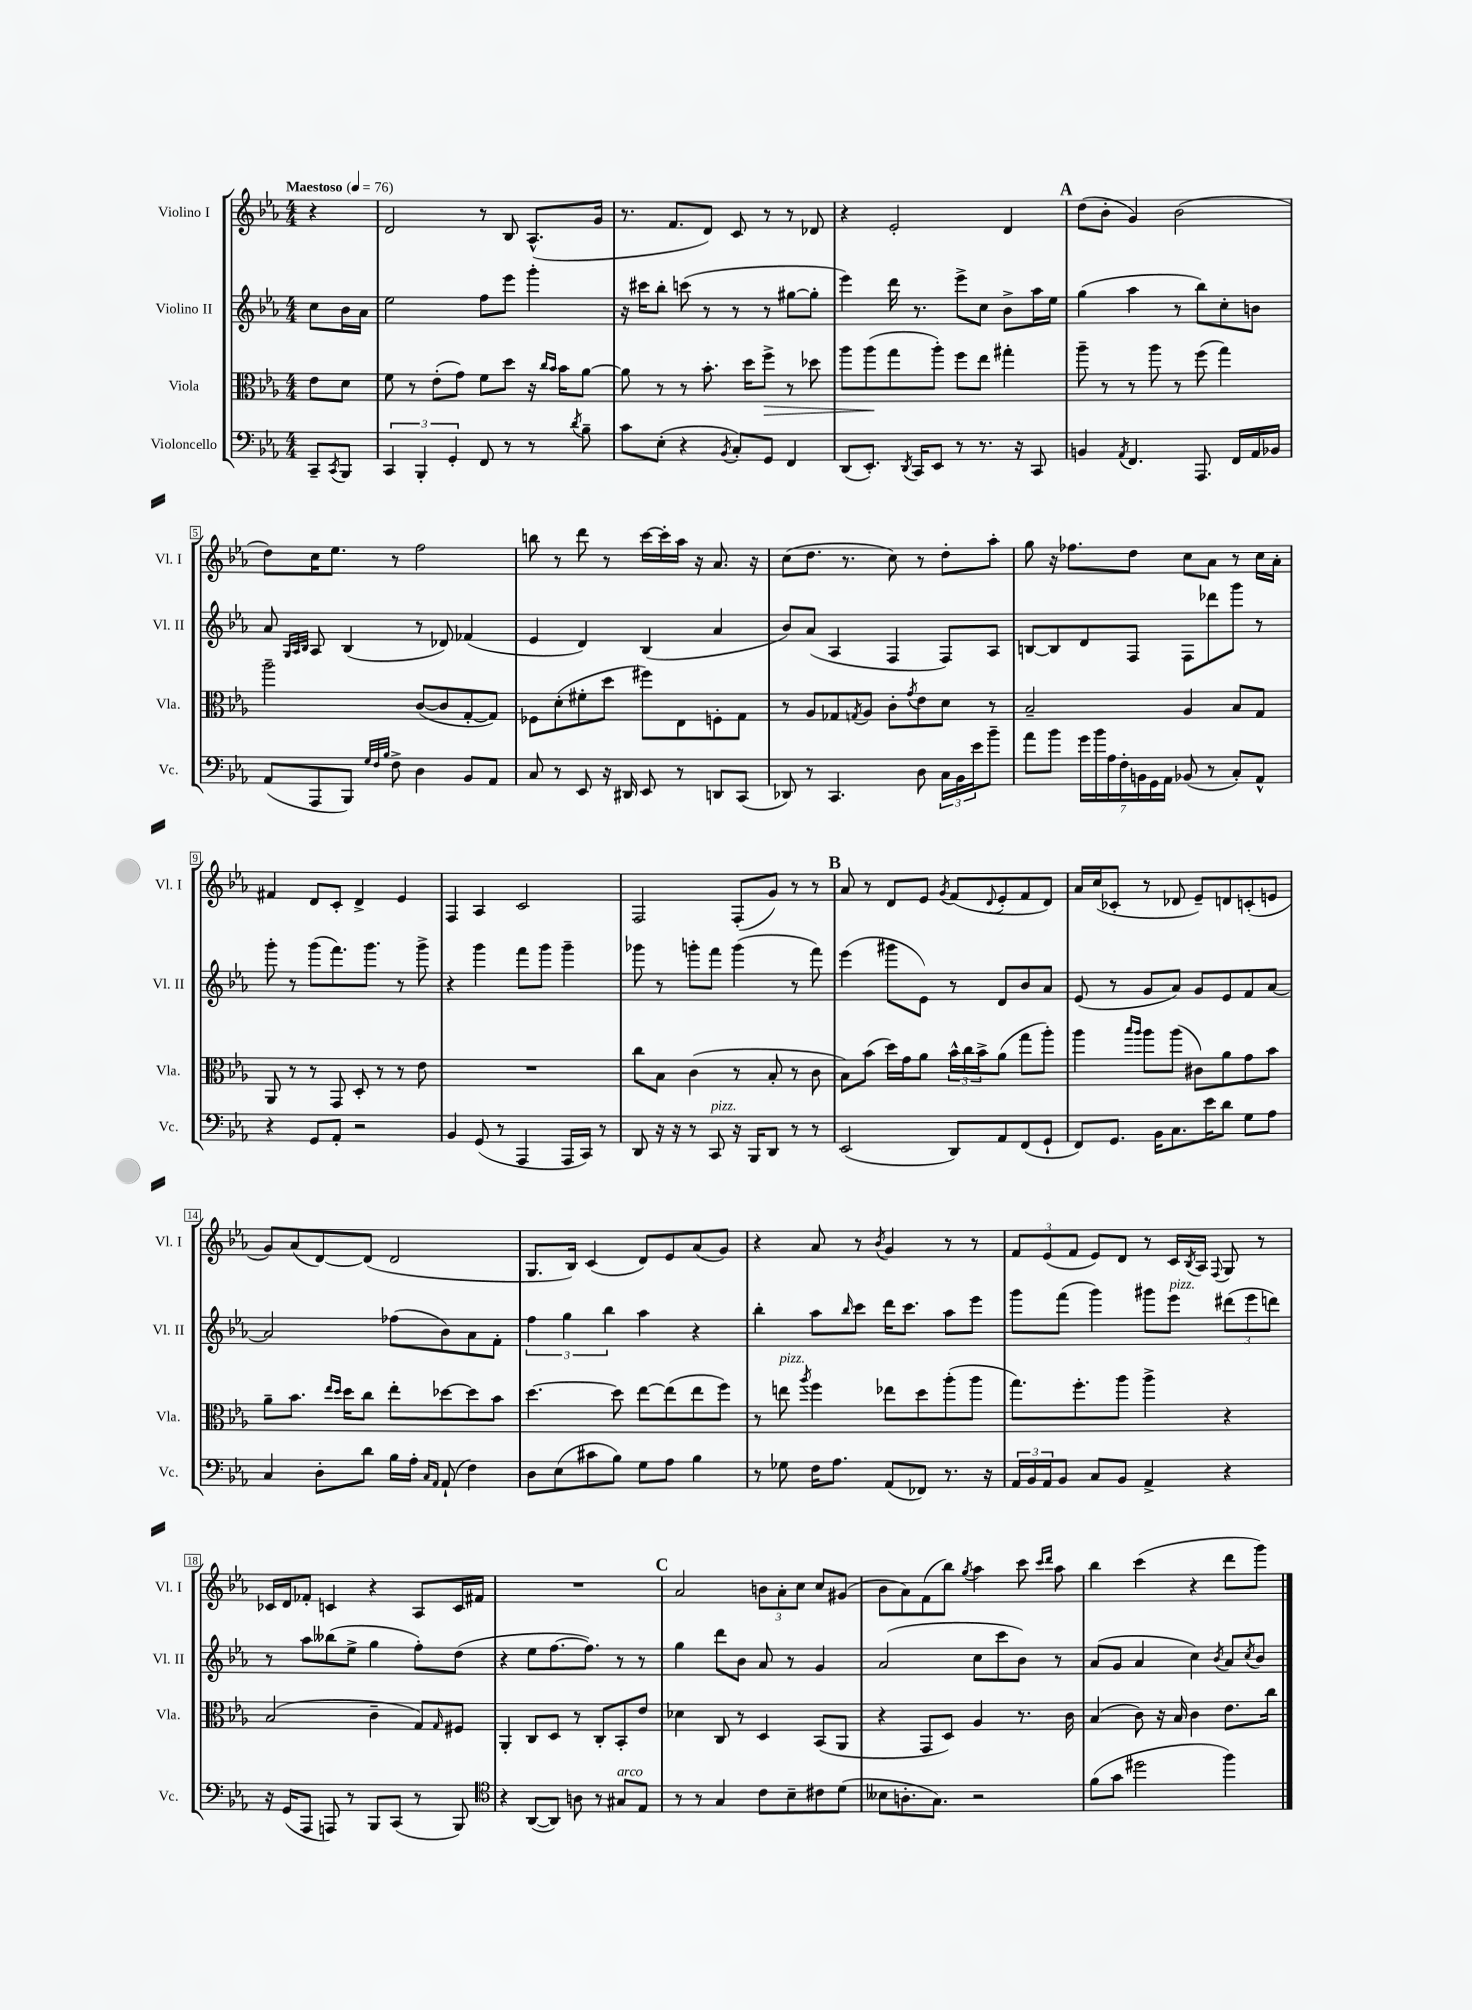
<<
\new StaffGroup <<
\new Staff = "s0" \with { instrumentName = "Violino I" shortInstrumentName = "Vl. I" } {
    \clef treble \key ees \major \numericTimeSignature \time 4/4 \partial 4 \tempo "Maestoso" 4 = 76
    r4 |
    d'2 r8 bes8 aes8.-^( g'16 |
    r8. f'8. d'8) c'8 r8 r8 des'8 |
    r4 ees'2-. d'4 |
    \mark \markup { \bold "A" } d''8( bes'8-. g'4) bes'2( |
    d''8) c''16 ees''8. r8 f''2 |
    b''8 r8 d'''8 r8 c'''16~ c'''16-. aes''16 r16 aes'8. r16 |
    c''8( d''8. r8. c''8) r8 d''8-. aes''8-. |
    g''8 r16 fes''8. d''8 c''8 aes'8 r8 c''16 aes'16-. |
    fis'4 d'8 c'8-. d'4-> ees'4 |
    f4 aes4 c'2 |
    f2 f8-.( g'8) r8 r8 |
    \mark \markup { \bold "B" } aes'8 r8 d'8 ees'8 \acciaccatura { g'8 } f'8( \appoggiatura { d'8 } ees'8-. f'8 d'8) |
    aes'16 c''16( ces'8-. r8 des'8 ees'8--) d'8 c'8-.( e'8 |
    g'8) aes'8( d'8~) d'8( d'2 |
    g8. bes16) c'4( d'8) ees'8 aes'8( g'8) |
    r4 aes'8 r8 \acciaccatura { bes'8 } g'4 r8 r8 |
    \tuplet 3/2 { f'8 ees'8( f'8 } ees'8) d'8 r8 c'16 \acciaccatura { bes8 } aes16 \appoggiatura { f8 } g8 r8 |
    ces'16 d'16 fes'8-. c'4 r4 aes8 c'16 fis'16 |
    R1 |
    \mark \markup { \bold "C" } aes'2 \tuplet 3/2 { b'8 aes'8-. c''8 } c''8 gis'8( |
    bes'8 aes'8) f'8( bes''8) \acciaccatura { g''8 } aes''4 c'''8 \grace { c'''16 d'''16 } aes''8 |
    bes''4 c'''4( r4 d'''8 g'''8) \bar "|." |
}
\new Staff = "s1" \with { instrumentName = "Violino II" shortInstrumentName = "Vl. II" } {
    \clef treble \key ees \major \numericTimeSignature \time 4/4 \partial 4
    c''8 bes'16 aes'16 |
    ees''2 f''8 ees'''8 g'''4-. |
    r16 cis'''16 bes''8-. c'''8( r8 r8 r8 gis''8~ gis''8-. |
    ees'''4) d'''16 r8. ees'''8-> c''8 bes'8-> aes''16 ees''16 |
    \mark \markup { \bold "A" } g''4( aes''4 r8 bes''8) c''8-. b'8 |
    aes'8 \grace { g32 aes32 bes32 } aes8 bes4( r8 des'8) fes'4( |
    ees'4 d'4) bes4( aes'4 |
    bes'8) aes'8( aes4 f4 f8) aes8 |
    b8~ b8 d'8 f8 f8 des'''8 g'''8 r8 |
    g'''8-. r8 g'''8( f'''8.) g'''8. r8 g'''8-> |
    r4 g'''4 f'''8 g'''8 g'''4-- |
    ges'''8 r8 g'''8-. f'''8 g'''4( r8 f'''8) |
    \mark \markup { \bold "B" } ees'''4( gis'''8 ees'8) r8 d'8 bes'8 aes'8 |
    ees'8( r8 g'8 aes'8) g'8 ees'8 f'8 aes'8~ |
    aes'2 fes''8( bes'8) aes'8 f'8-. |
    \tuplet 3/2 { f''4 g''4 bes''4 } aes''4 r4 |
    bes''4-. aes''8 \grace { bes''16 } c'''8 d'''16 c'''8. aes''8 ees'''8 |
    g'''8 f'''8( g'''4) gis'''8 ees'''8^\markup { \italic "pizz." } \tuplet 3/2 { dis'''8( ees'''8 d'''8) } |
    r8 aes''8 beses''8( ees''8-> g''4 f''8-.) d''8( |
    r4 ees''8 f''8.~ f''8.) r8 r8 |
    \mark \markup { \bold "C" } g''4 d'''8 bes'8 aes'8 r8 g'4 |
    aes'2( c''8 c'''8 bes'8) r8 |
    aes'8( g'8 aes'4 c''4) \acciaccatura { bes'8 } aes'8 \acciaccatura { c''8 } bes'8 \bar "|." |
}
\new Staff = "s2" \with { instrumentName = "Viola" shortInstrumentName = "Vla." } {
    \clef alto \key ees \major \numericTimeSignature \time 4/4 \partial 4
    ees'8 d'8 |
    f'8 r8 ees'8-.( g'8) f'8 d''8 r16 \grace { c''16 bes'16 } bes'16 aes'8~ |
    aes'8 r8 r8 bes'8.-. d''16 f''8->\> r8 des''8 |
    aes''8 aes''8\!( g''8 aes''8-.) f''8 ees''8 gis''4-. |
    \mark \markup { \bold "A" } aes''8-- r8 r8 aes''8 r8 f''8( g''4) |
    aes''2-- c'8~( c'8 g8~-. g8) |
    fes8 d'8-.( fis'8-. d''8 fis''8) ees8 f8-. g8 |
    r8 aes8 ges8 \acciaccatura { g8 } aes8 c'8-. \acciaccatura { g'8 } ees'8 d'8 r8 |
    bes2-- aes4 bes8 g8 |
    aes,8 r8 r8 g,8 d8-. r8 r8 ees'8 |
    R1 |
    c''8 bes8 c'4( r8 bes8-. r8 c'8 |
    \mark \markup { \bold "B" } bes8) bes'8( d''16) g'16 aes'8 \tuplet 3/2 { bes'16-^ c''16 bes'16-> } aes'8( g''8 aes''8-.) |
    aes''4 \grace { bes''16 aes''16 } aes''8 aes''8( cis'8) aes'8 g'8 bes'8 |
    aes'8-- bes'8. \grace { ees''16 d''16 } d''16 c''8 ees''8-. des''8~ des''8 bes'8 |
    d''4.~ d''8 ees''8~ ees''8( ees''8 f''8) |
    r8 e''8^\markup { \italic "pizz." } \acciaccatura { aes''8 } f''4 ees''8 d''8 aes''8-.( aes''8 |
    g''8.) f''8.-. aes''8 aes''4-> r4 |
    bes2( c'4-- g8) \grace { g16 } fis8 |
    aes,4-. c8 d8 r8 c8-. bes,8-. ees'8 |
    \mark \markup { \bold "C" } des'4 c8 r8 d4 bes,8( aes,8 |
    r4 g,8 d8) aes4 r8. c'16 |
    bes4( c'8) r16 bes16 c'4 ees'8. c''16 \bar "|." |
}
\new Staff = "s3" \with { instrumentName = "Violoncello" shortInstrumentName = "Vc." } {
    \clef bass \key ees \major \numericTimeSignature \time 4/4 \partial 4
    c,8-- \acciaccatura { c,8 } bes,,8 |
    \tuplet 3/2 { c,4 bes,,4-. g,4-. } f,8 r8 r8 \acciaccatura { d'8 } bes8-- |
    c'8 ees8-.( r4 \acciaccatura { bes,8 } c8-.) g,8 f,4 |
    d,8( ees,8.-.) \acciaccatura { d,8 } c,16 ees,8 r8 r8. r16 c,8 |
    \mark \markup { \bold "A" } b,4 \acciaccatura { aes,8 } f,4. aes,,8. f,16 aes,16 bes,16 |
    aes,8( aes,,8 bes,,8) \grace { g32 f32 bes32 } f8-> d4 bes,8 aes,8 |
    c8 r8 ees,8 r16 dis,16 ees,8 r8 d,8 c,8( |
    des,8) r8 c,4. d8 \tuplet 3/2 { c16 bes,16 ees'16 } bes'8-- |
    aes'8 bes'8 \tuplet 7/4 { g'16 bes'16 aes16 f16-. b,16 g,16 aes,16 } bes,8( r8 c8-.) aes,8-^ |
    r4 g,8 aes,8-. r2 |
    bes,4 g,8( r8 aes,,4 aes,,16 c,16) r8 |
    d,8 r16 r16 r8 c,8^\markup { \italic "pizz." } r16 bes,,16 d,8 r8 r8 |
    \mark \markup { \bold "B" } ees,2( d,8) aes,8 f,8( g,8-! |
    f,8) g,8. bes,16 c8. ees'16 d'8 g8 aes8 |
    c4 d8-. d'8 bes16 aes16-. \grace { c16 aes,16 } aes,8-!( f4) |
    d8 ees8( cis'8 bes8) g8 aes8 bes4 |
    r8 ges8 f16 aes8. aes,8( fes,8) r8. r16 |
    \tuplet 3/2 { aes,16 bes,16 aes,16 } bes,8 c8 bes,8 aes,4-> r4 |
    r16 g,16( aes,,8 a,,8) r8 bes,,8 c,8( r8 bes,,8) |
    \clef tenor r4 aes,8~( aes,8) a8 r8 gis8^\markup { \italic "arco" } ees8 |
    \mark \markup { \bold "C" } r8 r8 g4 c'8 bes8-- cis'8 d'8( |
    beses8 a8.-. g8.) r2 |
    f'8( g'8 dis''2 f''4) \bar "|." |
}
>>
>>
\layout { \context { \Score \override BarNumber.stencil = #(make-stencil-boxer 0.1 0.3 ly:text-interface::print) } }
